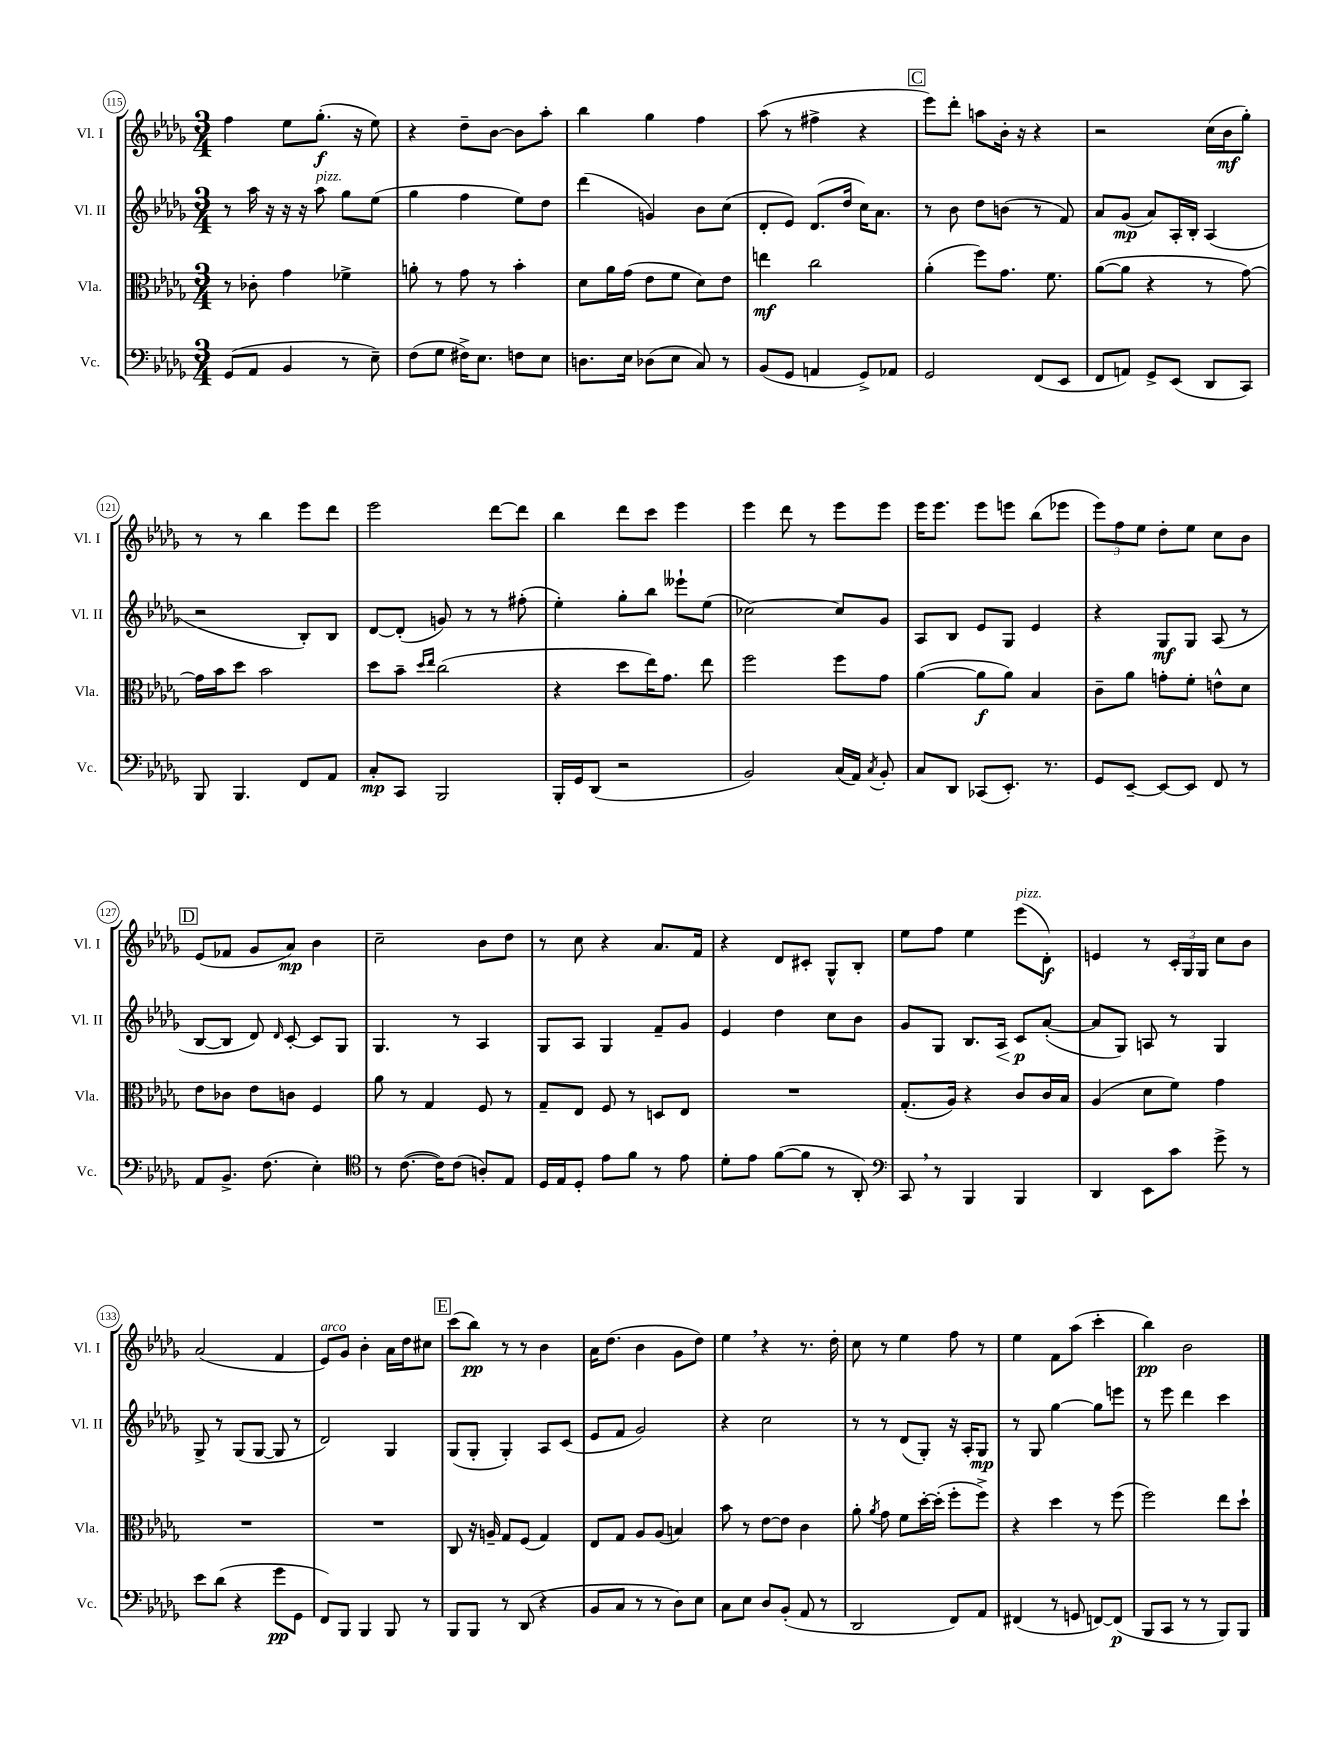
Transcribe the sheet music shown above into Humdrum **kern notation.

**kern	**kern	**kern	**kern
*staff4	*staff3	*staff2	*staff1
*clefF4	*clefC3	*clefG2	*clefG2
*k[b-e-a-d-g-]	*k[b-e-a-d-g-]	*k[b-e-a-d-g-]	*k[b-e-a-d-g-]
*M3/4	*M3/4	*M3/4	*M3/4
(8GG-/L	8r	8r	4ff\
8AA-/J	8c-'\	16aa-\	.
.	.	16r	.
4BB-/	4g-\	16r	8ee-\L
.	.	16r	.
.	.	8aa-\	(8.gg-'\J
8r	4f-^\	8gg-\L	.
.	.	.	16r
8E-~\)	.	(8ee-\J	8ee-\)
=	=	=	=
(8F\L	8a'\	4gg-\	4r
8G-\J	8r	.	.
16F#^\LK)	8g-\	4ff\	8dd-~\L
8.E-\J	.	.	.
.	8r	.	[8b-\J
8F\L	4b-'\	8ee-\L)	8b-\]L
8E-\J	.	8dd-\J	8aa-'\J
=	=	=	=
8.D\L	8d-\L	(4ddd-\	4bb-\
.	16a-\L	.	.
16E-\Jk	(16g-\JJ	.	.
(8D-\L	8e-\L	4g/)	4gg-\
8E-\J	8f\J	.	.
8C/)	8d-\L)	8b-\L	4ff\
8r	8e-\J	(8cc\J	.
=	=	=	=
(8BB-/L	4ee\	8d-'/L	(8aa-\
8GG-/J	.	8e-/J)	8r
4AA/	2cc\	(8.d-/L	4ff#^\
.	.	16dd-/Jk	.
8GG-^/L)	.	16cc\LK)	4r
.	.	8.a-\J	.
8AA-/J	.	.	.
=	=	=	=
2GG-/	(4a-'\	8r	8eee-\L)
.	.	8b-\	8ddd-'\J
.	8ff\L)	8dd-\L	8aa\L
.	8.g-\J	(8b\J	16b-'\Jk
.	.	.	16r
(8FF/L	.	8r	4r
.	8.f\	.	.
8EE-/J	.	8f/)	.
=	=	=	=
8FF/L	([8a-\L	8a-/L	2r
8AA/J)	8a-\]J	(8g-/J	.
8GG-^/L	4r	8a-/L)	.
(8EE-/J	.	16A-'/L	.
.	.	16B-'/JJ	.
8DD-/L	8r	(4A-/	(16cc\LL
.	.	.	16b-\J
8CC/J)	[8g-\)	.	8gg-'\J)
=	=	=	=
8BBB-/	16g-\]LL	2r	8r
.	16b-\J	.	.
4.BBB-/	8dd-\J	.	8r
.	2b-\	.	4bb-\
8FF/L	.	8B-'/L)	8eee-\L
8AA-/J	.	8B-/J	8ddd-\J
=	=	=	=
8C'/L	8dd-\L	[8d-/L	2eee-\
8CC/J	8b-~\J	(8d-'/]J	.
.	16qqdd-/LL	.	.
.	16qqee-/JJ	.	.
2BBB-/	(2cc\	8g/)	.
.	.	8r	.
.	.	8r	[8ddd-\L
.	.	(8ff#'\	8ddd-\]J
=	=	=	=
16BBB-'/LL	4r	4ee-'\)	4bb-\
16GG-/J	.	.	.
(8DD-/J	.	.	.
2r	8dd-\L	8gg-'\L	8ddd-\L
.	16ee-\K)	8bb-\J	8ccc\J
.	8.g-\J	.	.
.	.	8eee--`\L	4eee-\
.	8ee-\	(8ee-\J	.
=	=	=	=
2BB-/)	2ff\	[2cc-\)	4eee-\
.	.	.	8ddd-\
.	.	.	8r
(16C/LL	8ff\L	8cc-/]L	8eee-\L
16AA-/JJ)	.	.	.
8qC/	.	.	.
8BB-'/	8g-\J	8g-/J	8eee-\J
=	=	=	=
8C/L	([4a-\	8A-/L	16eee-\LK
.	.	.	8.eee-\J
8DD-/J	.	8B-/J	.
(8CC-/L	8a-\]L	8e-/L	8eee-\L
8.EE-'/J)	8a-\J)	8G-/J	8eee\J
.	4B-/	4e-/	(8bb-\L
8.r	.	.	.
.	.	.	8eee-\J
=	=	=	=
8GG-/L	8c~\L	4r	12eee-\L)
.	.	.	12ff\
[8EE-~/J	8a-\J	.	.
.	.	.	12ee-\J
8EE-/_L	8g'\L	8G-/L	8dd-'\L
8EE-/]J	8f'\J	8G-/J	8ee-\J
8FF/	8e^^\L	(8A-/	8cc\L
8r	8d-\J	8r	8b-\J
=	=	=	=
8AA-/L	8e-\L	[8B-/L	(8e-/L
8.BB-^/J	8c-\J	8B-/]J	8f-/J
.	8e-\L	8d-/)	8g-/L
(8.F\	.	.	.
.	.	16qqd-/	.
.	8c\J	[8c'/	8a-/J)
4E-'\)	4F/	8c/]L	4b-\
.	.	8G-/J	.
=	=	=	=
*clefC4	*	*	*
8r	8a-\	4.G-/	2cc~\
([8.c\	8r	.	.
.	4G-/	.	.
16c\]LK)	.	.	.
(8c\J	.	8r	.
8A'/L)	8F/	4A-/	8b-\L
8E-/J	8r	.	8dd-\J
=	=	=	=
16D-/LL	8G-~/L	8G-/L	8r
16E-/J	.	.	.
8D-'/J	8E-/J	8A-/J	8cc\
8e-\L	8F/	4G-/	4r
8f\J	8r	.	.
8r	8D/L	8f~/L	8.a-/L
8e-\	8E-/J	8g-/J	.
.	.	.	16f/Jk
=	=	=	=
8d-'\L	2.r	4e-/	4r
8e-\J	.	.	.
([8f\L	.	4dd-\	8d-/L
8f\]J	.	.	8c#'/J
8r	.	8cc\L	8G-^^/L
8AA-'/)	.	8b-\J	8B-'/J
=	=	=	=
*clefF4	*	*	*
8CC/	(8.G-'/L	8g-/L	8ee-\L
8r	.	8G-/J	8ff\J
.	16A-/Jk)	.	.
4BBB-/	4r	8.B-/L	4ee-\
.	.	16A-/Jk	.
4BBB-/	8c/L	8c/L	(8eee-\L
.	16c/L	([8a-'/J	8d-'\J)
.	16B-/JJ	.	.
=	=	=	=
4DD-/	(4A-/	8a-/]L	4e/
.	.	8G-/J)	.
8EE-\L	8d-\L	8A/	8r
8c\J	8f\J)	8r	24c'/LL
.	.	.	24G-/
.	.	.	24G-/JJ
8g-^\	4g-\	4G-/	8cc\L
8r	.	.	8b-\J
=	=	=	=
8e-\L	2.r	8G-^/	(2a-/
(8d-\J	.	8r	.
4r	.	(8G-/L	.
.	.	[8G-/J	.
8g-\L	.	8G-/]	4f/
8GG-\J	.	8r	.
=	=	=	=
8FF/L)	2.r	2d-/)	8e-/L)
8BBB-/J	.	.	8g-/J
4BBB-/	.	.	4b-'\
8BBB-/	.	4G-/	16a-\LL
.	.	.	16dd-\J
8r	.	.	8cc#\J
=	=	=	=
8BBB-/L	8C/	(8G-/L	(8ccc\L
8BBB-/J	16r	8G-'/J	8bb-\J)
.	16A~/	.	.
8r	8G-/L	4G-'/)	8r
(8DD-/	(8F/J	.	8r
4r	4G-/)	8A-/L	4b-\
.	.	(8c/J	.
=	=	=	=
8BB-/L	8E-/L	8e-/L	16a-\LK
.	.	.	(8.dd-\J
8C/J	8G-/J	8f/J	.
8r	8A-/L	2g-/)	4b-\
8r	(8A-/J	.	.
8D-\L)	4B/)	.	8g-\L
8E-\J	.	.	8dd-\J)
=	=	=	=
8C\L	8b-\	4r	4ee-\
8E-\J	8r	.	.
8D-/L	[8e-\L	2cc\	4r
(8BB-'/J	8e-\]J	.	.
8AA-/	4c\	.	8.r
8r	.	.	.
.	.	.	16dd-'\
=	=	=	=
2DD-/	8a-'\	8r	8cc\
.	8qa-/	.	.
.	8g-\	8r	8r
.	8f\L	(8d-/L	4ee-\
.	[16dd-'\L	8G-'/J)	.
.	(16dd-'\]JJ	.	.
8FF/L)	8ff'\L	16r	8ff\
.	.	16A-'/LK	.
8AA-/J	8ff^\J)	8G-/J	8r
=	=	=	=
(4FF#/	4r	8r	4ee-\
.	.	8G-/	.
8r	4dd-\	[4gg-\	8f\L
8GG/	.	.	(8aa-\J
[8FF/L)	8r	8gg-\]L	4ccc'\
(8FF/]J	(8ff\	8eee\J	.
=	=	=	=
8BBB-/L	2ff\)	8r	4bb-\)
8CC/J	.	8eee-\	.
8r	.	4ddd-\	2b-\
8r	.	.	.
8BBB-/L)	8ee-\L	4ccc\	.
8BBB-/J	8dd-`\J	.	.
==	==	==	==
*-	*-	*-	*-
